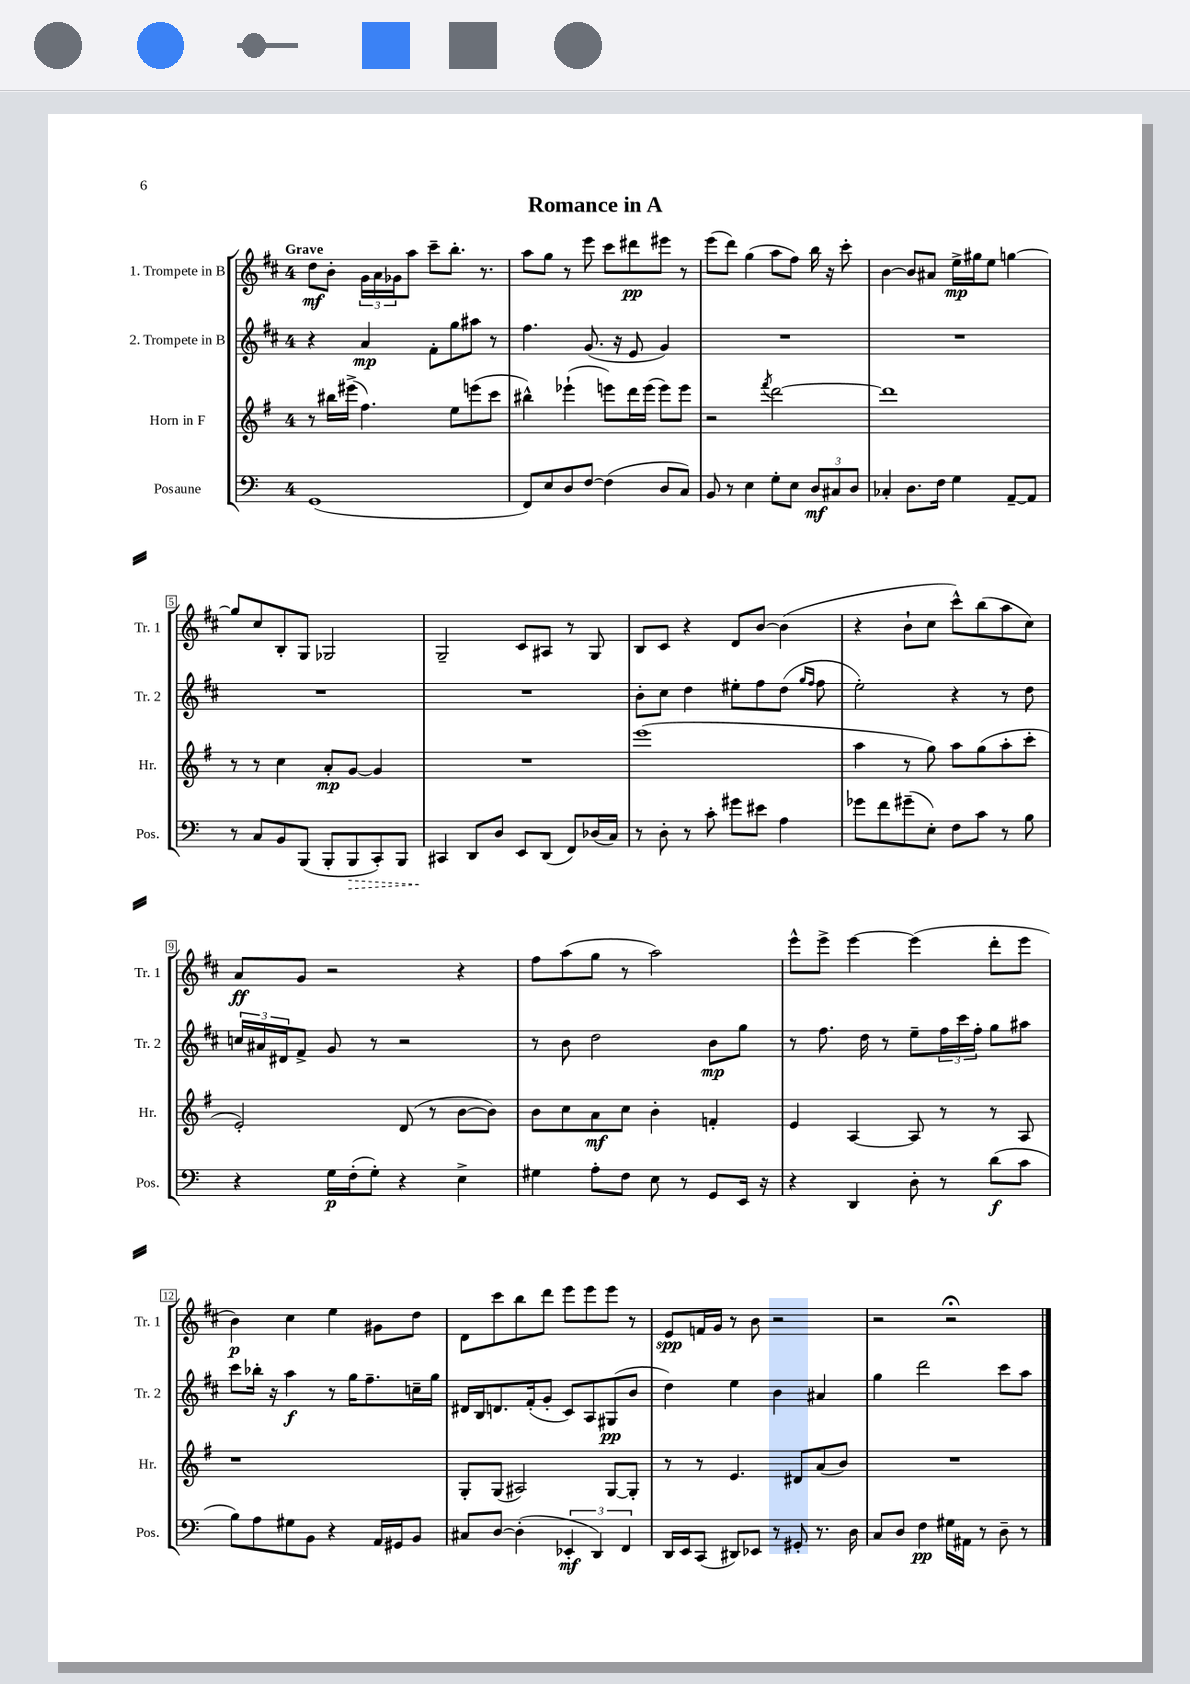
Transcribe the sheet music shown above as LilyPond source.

\header { title = "Romance in A" }
<<
\new StaffGroup <<
\new Staff = "s0" \with { instrumentName = "1. Trompete in B" shortInstrumentName = "Tr. 1" } {
    \clef treble \key d \major \once \override Staff.TimeSignature.style = #'single-digit \time 4/4 \tempo "Grave"
    d''8\mf b'8-. \tuplet 3/2 { g'16 a'16 ges'16 } a''8 cis'''8-- b''8.-. r8. |
    a''8 g''8 r8 e'''8 cis'''8 dis'''8\pp eis'''8 r8 |
    e'''8( d'''8) g''4( a''8 fis''8) b''16 r16 cis'''8-. |
    b'4~ b'8 ais'8 e''16->\mp gis''16 e''8 g''4~ |
    g''8 cis''8 b8-. g8 ges2 |
    g2-- cis'8 ais8 r8 g8 |
    b8 cis'8 r4 d'8 b'8~ b'4( |
    r4 b'8-! cis''8 cis'''8-^) b''8( a''8 cis''8) |
    a'8\ff g'8 r2 r4 |
    fis''8 a''8( g''8 r8 a''2) |
    e'''8-^ e'''8-> e'''4~ e'''4( d'''8-. e'''8 |
    b'4\p) cis''4 e''4 gis'8 d''8 |
    d'8 cis'''8 b''8 d'''8 e'''8 e'''8 e'''8 r8 |
    e'8\spp f'16 g'16 r8 b'8 r2 |
    r2 r2\fermata \bar "|." |
}
\new Staff = "s1" \with { instrumentName = "2. Trompete in B" shortInstrumentName = "Tr. 2" } {
    \clef treble \key d \major \once \override Staff.TimeSignature.style = #'single-digit \time 4/4
    r4 a'4\mp fis'8-. g''8 ais''8 r8 |
    fis''4. g'8.( r16 e'8 g'4) |
    R1 |
    R1 |
    R1 |
    R1 |
    b'8-. cis''8 d''4 eis''8-. fis''8 d''8( \grace { g''16 fis''16 } fis''8 |
    e''2-.) r4 r8 d''8 |
    \tuplet 3/2 { c''16 ais'16 dis'16 } fis'8-> g'8 r8 r2 |
    r8 b'8 d''2 b'8\mp g''8 |
    r8 fis''8. d''16 r8 e''8-- \tuplet 3/2 { fis''16 cis'''16 fis''16-. } g''8 ais''8 |
    cis'''8 bes''16-. r16 a''4\f r8 g''16 fis''8.-- c''16-- g''16 |
    dis'16 b16 d'8. fis'16-.( g'8-. cis'8) a8 gis8\pp( b'8 |
    d''4) e''4 b'4 ais'4 |
    g''4 d'''2 cis'''8 a''8 \bar "|." |
}
\new Staff = "s2" \with { instrumentName = "Horn in F" shortInstrumentName = "Hr." } {
    \clef treble \key g \major \once \override Staff.TimeSignature.style = #'single-digit \time 4/4
    r8 bis''16 eis'''16->( fis''4.) e''8 e'''8( c'''8 |
    bis''4-^) ees'''4-!( e'''8) d'''16 e'''16( e'''8) e'''8 |
    r2 \acciaccatura { fis'''8 } d'''2~ |
    d'''1 |
    r8 r8 c''4 a'8-.\mp g'8~ g'4 |
    R1 |
    e'''1( |
    a''4 r8 g''8) a''8 g''8( a''8-. c'''8-. |
    e'2-.) d'8( r8 b'8~ b'8) |
    b'8 c''8 a'8\mf c''8 b'4-. f'4-. |
    e'4 a4~ a8 r8 r8 a8 |
    r1 |
    g8-. g8( ais2) g8~ g8-. |
    r8 r8 e'4. dis'8 a'8( b'8) |
    R1 \bar "|." |
}
\new Staff = "s3" \with { instrumentName = "Posaune" shortInstrumentName = "Pos." } {
    \clef bass \key c \major \once \override Staff.TimeSignature.style = #'single-digit \time 4/4
    g,1( |
    f,8) e8 d8 f8~ f4( d8 c8) |
    b,8 r8 e4 g8-. e8 \tuplet 3/2 { d8\mf cis8 d8 } |
    ces4-. d8. f16 g4 a,8~-- a,8 |
    r8 c8 b,8 b,,8( b,,8-. \once \override Hairpin.style = #'dashed-line b,,8\> c,8-.) b,,8 |
    cis,4\! d,8 d8 e,8 d,8( f,8) des16( c16) |
    r8 d8-. r8 c'8-. gis'8 eis'8 a4 |
    ges'8 f'8 gis'8--( e8-.) f8 c'8 r8 b8 |
    r4 g16\p f16-.( g8-.) r4 e4-> |
    gis4 a8-. f8 e8 r8 g,8 e,16 r16 |
    r4 d,4 d8-. r8 d'8\f( c'8 |
    b8) a8 gis8 b,8 r4 a,16 gis,16 b,8 |
    cis8 d8~ d4-.( \tuplet 3/2 { ees,4-.\mf d,4) f,4 } |
    d,16 e,16 c,8( dis,8) ees,8 r8 gis,8-. r8. d16 |
    c8 d8 f4\pp gis16 ais,16 r8 d8-- r8 \bar "|." |
}
>>
>>
\layout { \context { \Score \override BarNumber.stencil = #(make-stencil-boxer 0.1 0.3 ly:text-interface::print) } }
